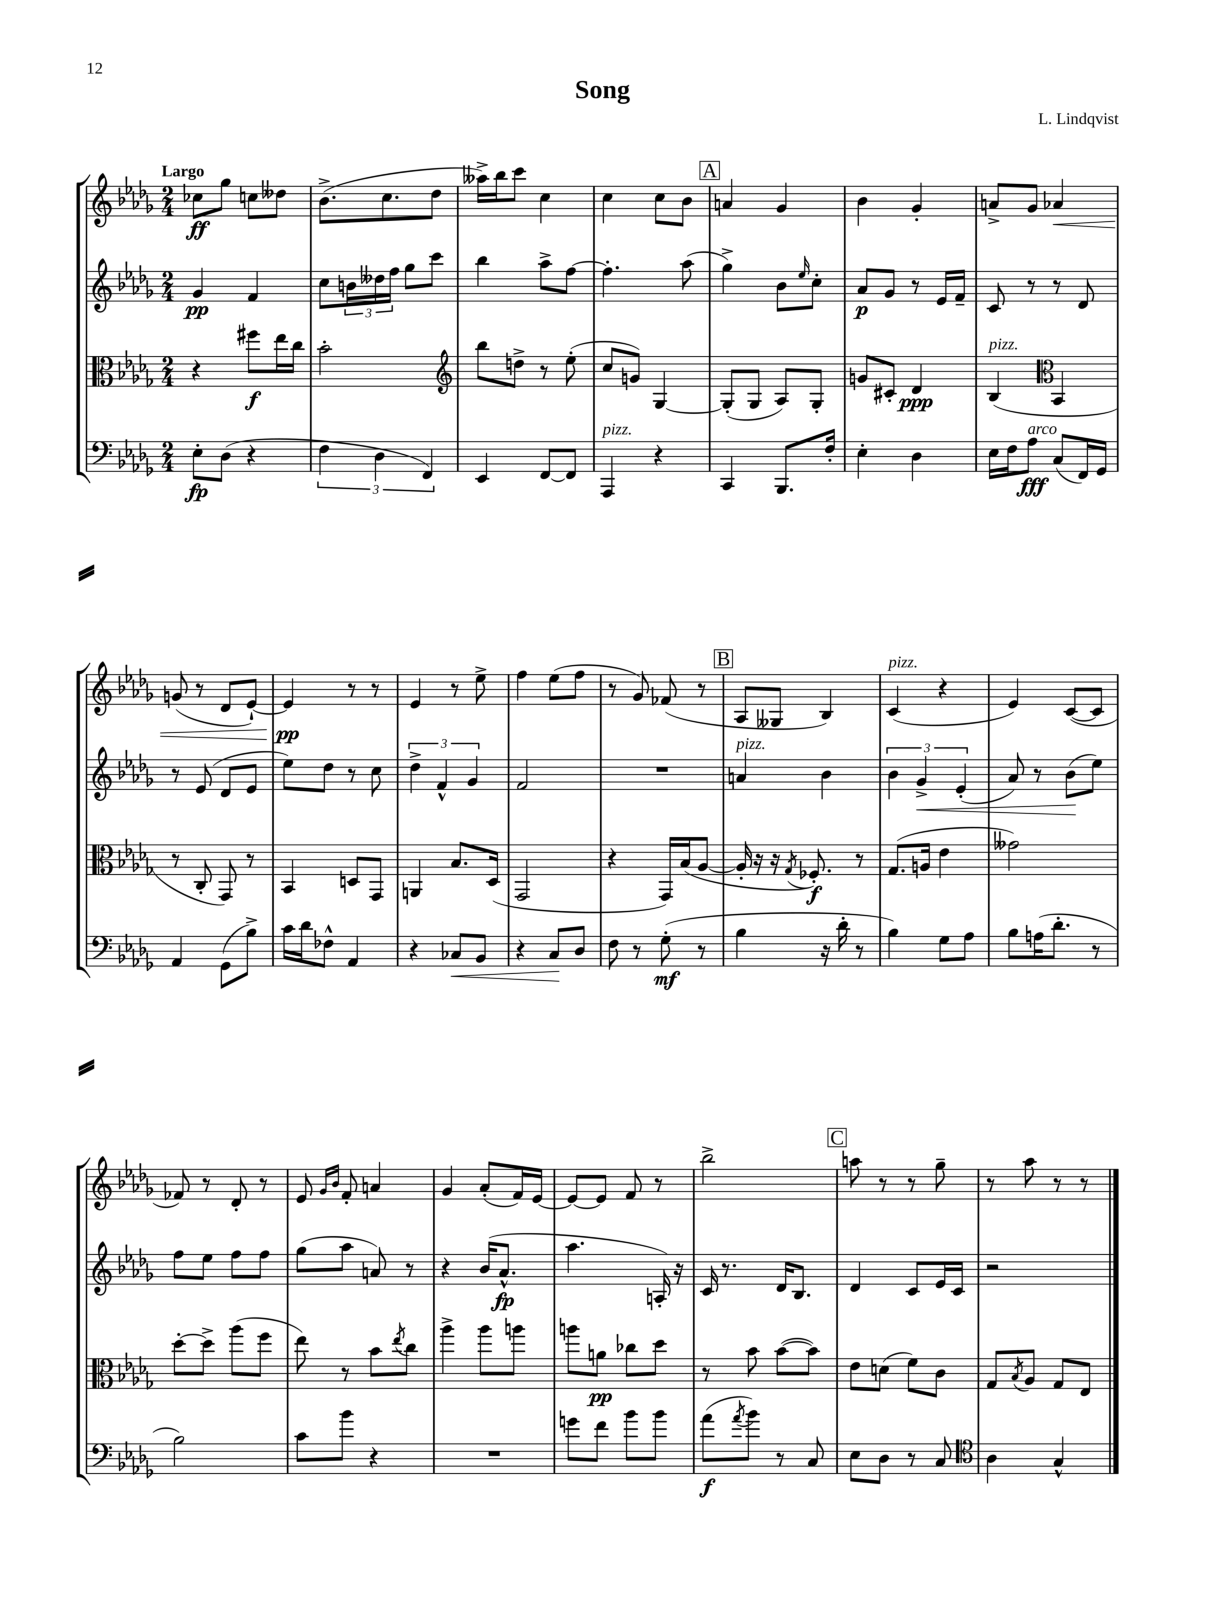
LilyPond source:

\header { title = "Song" composer = "L. Lindqvist" }
<<
\new StaffGroup <<
\new Staff = "s0" {
    \clef treble \key des \major \numericTimeSignature \time 2/4 \tempo "Largo"
    ces''8\ff ges''8 c''8 deses''8 |
    bes'8.->( c''8. des''8 |
    aeses''16->) bes''16 c'''8 c''4 |
    c''4 c''8 bes'8 |
    \mark \markup { \box "A" } a'4 ges'4 |
    bes'4 ges'4-. |
    a'8-> ges'8 aes'4\< |
    g'8( r8 des'8 ees'8~-!) |
    ees'4\pp\! r8 r8 |
    ees'4 r8 ees''8-> |
    f''4 ees''8( f''8 |
    r8 ges'8) fes'8( r8 |
    \mark \markup { \box "B" } aes8 geses8 bes4) |
    c'4^\markup { \italic "pizz." }( r4 |
    ees'4) c'8~( c'8 |
    fes'8) r8 des'8-. r8 |
    ees'8 \grace { ges'16 bes'16 } f'8-. a'4 |
    ges'4 aes'8-.( f'16) ees'16~ |
    ees'8~ ees'8 f'8 r8 |
    bes''2-> |
    \mark \markup { \box "C" } a''8 r8 r8 ges''8-- |
    r8 aes''8 r8 r8 \bar "|." |
}
\new Staff = "s1" {
    \clef treble \key des \major \numericTimeSignature \time 2/4
    ges'4\pp f'4 |
    c''8 \tuplet 3/2 { b'16 deses''16 f''16 } ges''8 c'''8 |
    bes''4 aes''8-> f''8~ |
    f''4.-. aes''8( |
    \mark \markup { \box "A" } ges''4->) bes'8 \grace { ees''16 } c''8-. |
    aes'8\p ges'8 r8 ees'16 f'16-- |
    c'8 r8 r8 des'8 |
    r8 ees'8( des'8 ees'8 |
    ees''8) des''8 r8 c''8 |
    \tuplet 3/2 { des''4-> f'4-^ ges'4 } |
    f'2 |
    R2 |
    \mark \markup { \box "B" } a'4^\markup { \italic "pizz." } bes'4 |
    \tuplet 3/2 { bes'4 ges'4->\< ees'4-.( } |
    aes'8) r8 bes'8\!( ees''8) |
    f''8 ees''8 f''8 f''8 |
    ges''8( aes''8 a'8) r8 |
    r4 bes'16( aes'8.-^\fp |
    aes''4. a16-.) r16 |
    c'16 r8. des'16 bes8. |
    \mark \markup { \box "C" } des'4 c'8 ees'16 c'16 |
    r2 \bar "|." |
}
\new Staff = "s2" {
    \clef alto \key des \major \numericTimeSignature \time 2/4
    r4 fis''8\f ees''16 c''16 |
    bes'2-. |
    \clef treble bes''8 d''8-> r8 ees''8-.( |
    c''8 g'8) ges4~ |
    \mark \markup { \box "A" } ges8-.( ges8 aes8) ges8-. |
    g'8 cis'8-. des'4\ppp |
    bes4^\markup { \italic "pizz." }( \clef alto bes,4 |
    r8 c8-. ges,8) r8 |
    bes,4 d8 ges,8 |
    a,4 bes8. des16( |
    ges,2 |
    r4 ges,16) bes16( aes8~ |
    \mark \markup { \box "B" } aes16-. r16 r16 \acciaccatura { ges8 } fes8.-.\f) r8 |
    ges8.( a16 ees'4 |
    geses'2) |
    des''8~-. des''8-> aes''8( f''8 |
    ees''8) r8 bes'8 \acciaccatura { ees''8 } c''8 |
    aes''4-> aes''8 a''8 |
    a''8 a'8\pp ces''8 des''8 |
    r8 bes'8 bes'8~( bes'8) |
    \mark \markup { \box "C" } ees'8 d'8( f'8) c'8 |
    ges8 \acciaccatura { bes8 } aes8 ges8 ees8 \bar "|." |
}
\new Staff = "s3" {
    \clef bass \key des \major \numericTimeSignature \time 2/4
    ees8-.\fp des8( r4 |
    \tuplet 3/2 { f4 des4 f,4) } |
    ees,4 f,8~ f,8 |
    aes,,4^\markup { \italic "pizz." } r4 |
    \mark \markup { \box "A" } c,4 bes,,8. f16-. |
    ees4-. des4 |
    ees16 f16 aes8\fff^\markup { \italic "arco" } c8( f,16) ges,16 |
    aes,4 ges,8( bes8->) |
    c'16 des'16 fes8-^ aes,4 |
    r4 ces8\< bes,8 |
    r4 c8\! des8 |
    f8 r8 ges8-.\mf( r8 |
    \mark \markup { \box "B" } bes4 r16 des'16-. r8 |
    bes4) ges8 aes8 |
    bes8 a16( des'8.-. r8 |
    bes2) |
    c'8 bes'8 r4 |
    R2 |
    g'8 f'8 bes'8 bes'8 |
    aes'8\f( \acciaccatura { aes'8 } bes'8) r8 c8 |
    \mark \markup { \box "C" } ees8 des8 r8 c8 |
    \clef tenor aes4 ges4-^ \bar "|." |
}
>>
>>
\layout { \context { \Score \remove "Bar_number_engraver" } }
